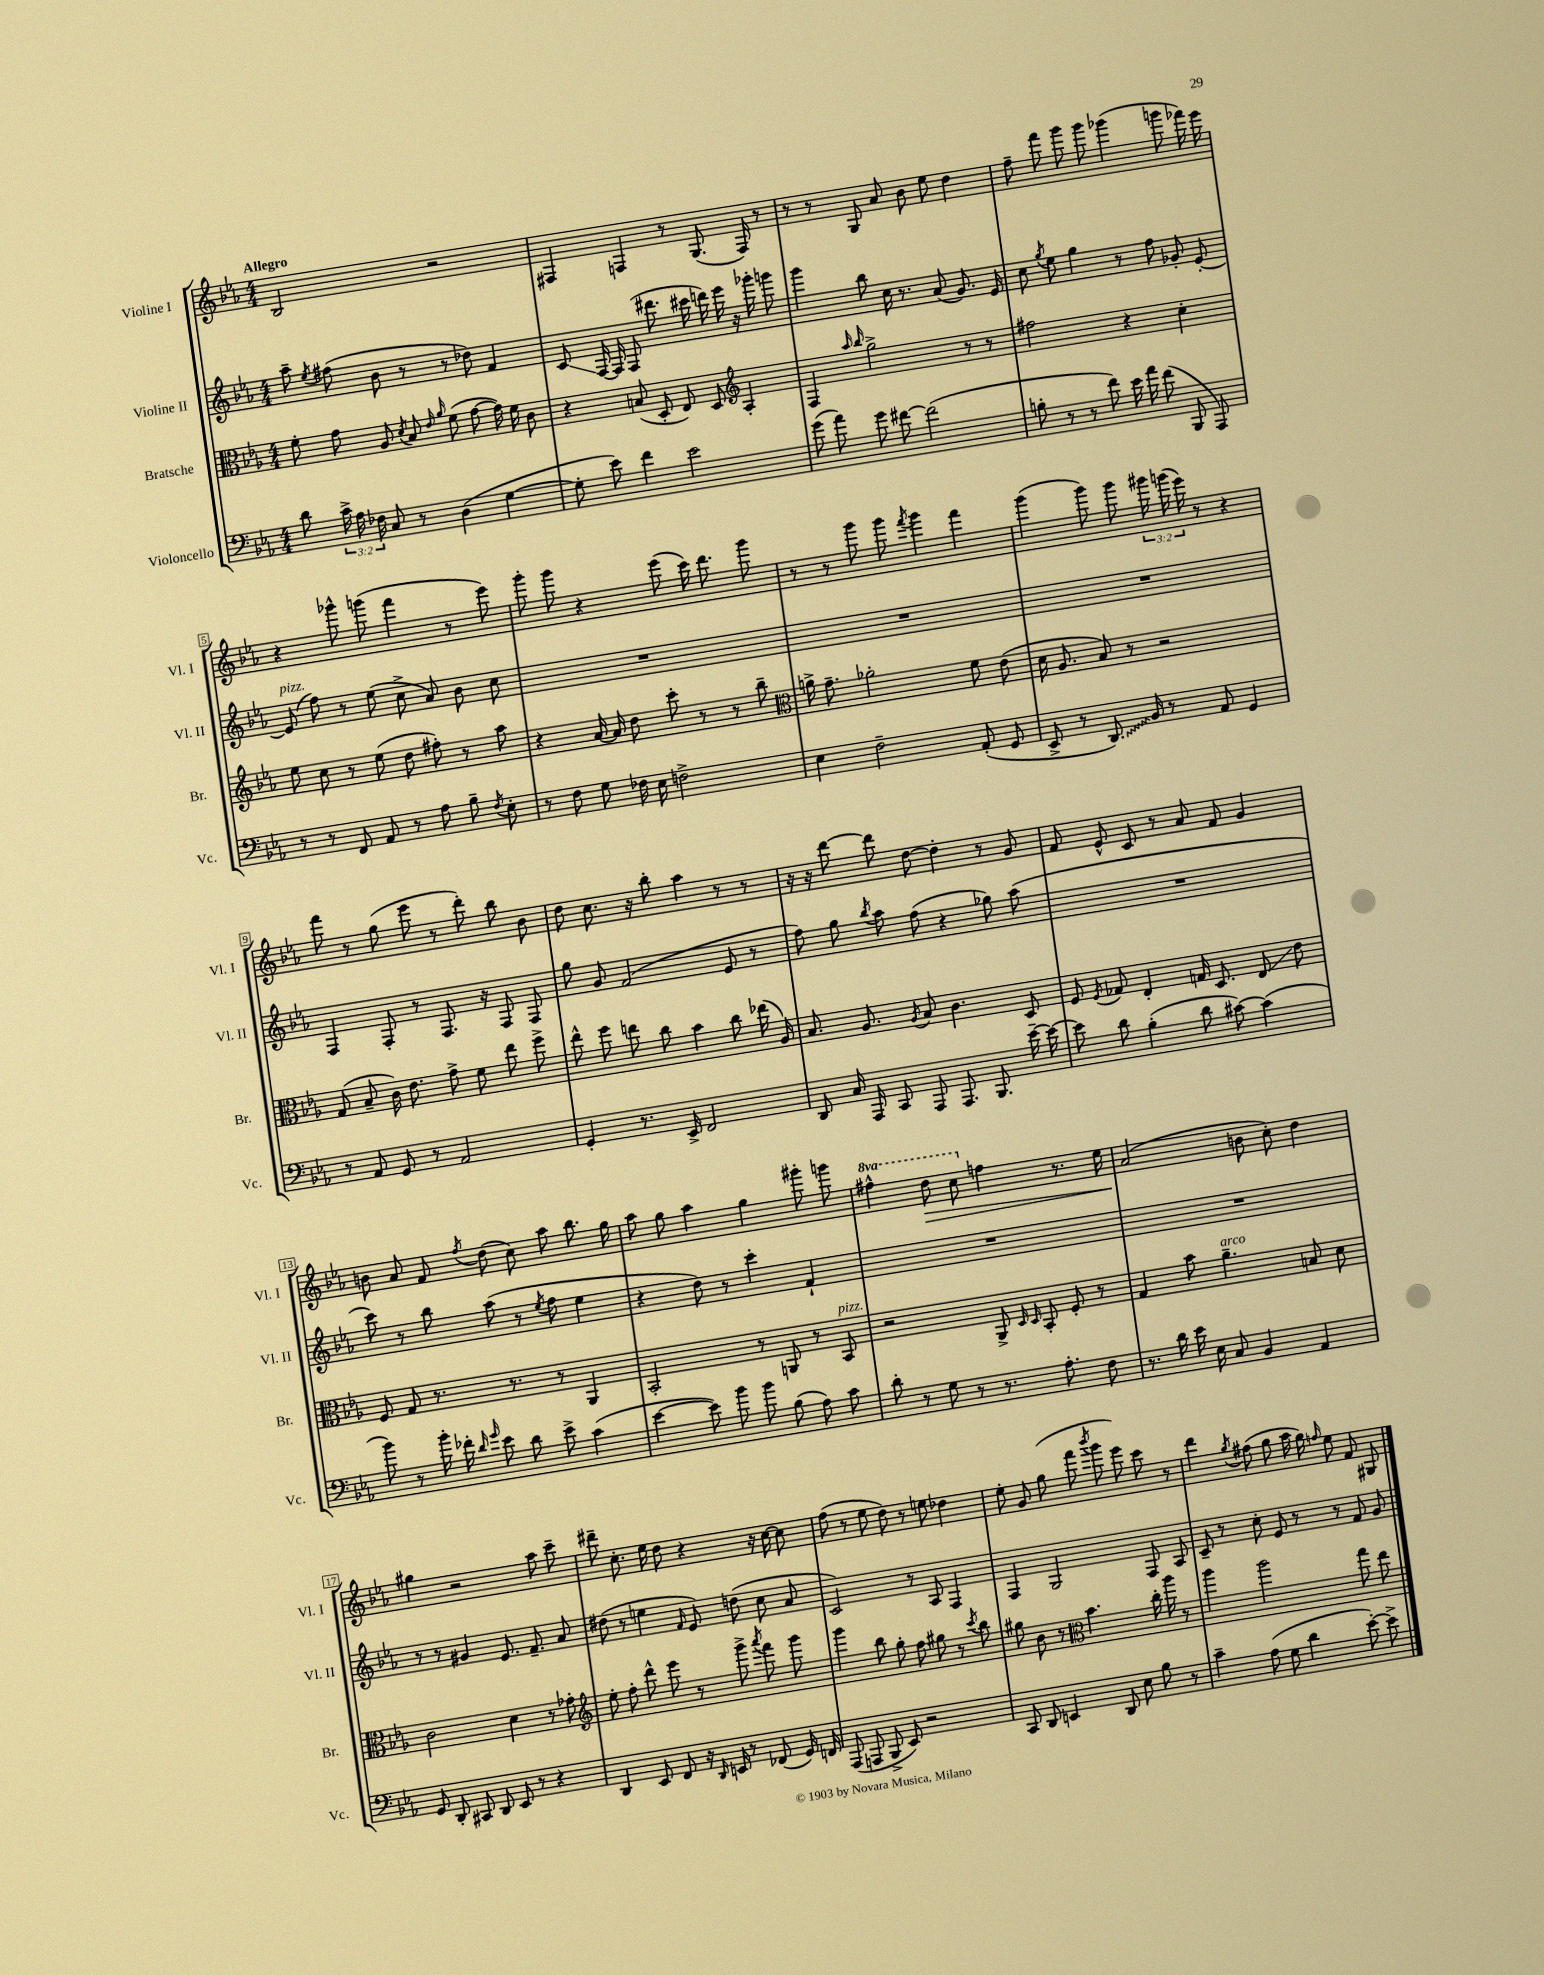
<<
\new StaffGroup <<
\new Staff = "s0" \with { instrumentName = "Violine I" shortInstrumentName = "Vl. I" } {
    \clef treble \key ees \major \numericTimeSignature \time 4/4 \override Staff.TupletNumber.text = #tuplet-number::calc-fraction-text \set Staff.ottavationMarkups = #ottavation-simple-ordinals \tempo "Allegro"
    \autoBeamOff bes2 r2 |
    fis4 f4 r8 g8.( f16) r8 |
    r8 r8 g8 aes'8 bes'8 ees''8 d''4 |
    f''8-- f'''8 g'''8 g'''8 ges'''4( g'''8 fes'''16) ees'''16 |
    r4 ges'''8-^ g'''8( f'''4 r8 ees'''8) |
    g'''8-. g'''8 r4 ees'''8( c'''16) d'''8. g'''8 |
    r8 r8 g'''8 g'''8 \acciaccatura { f'''8 } g'''4 f'''4 |
    g'''4( g'''8) g'''8 \tuplet 3/2 { gis'''16 g'''16( ees'''16) } r8 r4 |
    f'''8 r8 g''8( ees'''8 r8 d'''8-.) bes''8 bes'8 |
    d''8 c''8. r16 bes''8-. aes''4 r8 r8 |
    r16 r16 d'''8~ d'''8 d''8~ d''4-. r8 g'8 |
    f'8 ees'8-^ c'8 r8 aes'8 f'8 g'4 |
    b'8 aes'8 f'8 \acciaccatura { f''8 } d''8( c''8) aes''8 bes''8. g''16 |
    aes''8 g''8 aes''4 g''4 gis'''8-. g'''8 |
    \ottava #1 fis'''4-^ d'''8\> c'''8 \ottava #0 f''!4 r8. ees''16 |
    aes'2\!( b'8 c''8-.) d''4 |
    gis''4 r2 aes''8 c'''8-- |
    dis'''8-- c''8.-. ees''16 d''8 r4 r16 c''16~ c''8 |
    f''8( r8 ees''8 d''8) r8 e''8 des''4 |
    ees''8-. g'8 g''8( f'''8 \acciaccatura { bes'''8 } g'''8 ees'''8) c'''8 r8 |
    d'''4 \acciaccatura { g''8 } fis''8( g''8 aes''16 g''16) \grace { f''16 } ees''8 f'8 gis8 \bar "|." |
}
\new Staff = "s1" \with { instrumentName = "Violine II" shortInstrumentName = "Vl. II" } {
    \clef treble \key ees \major \numericTimeSignature \time 4/4
    \autoBeamOff aes''8-- \acciaccatura { ees''8 } fis''8( bes'8 r8 r8 des''8) f'4 |
    c'8\glissando f16~ f16 f8( dis'''8. cis'''16 d'''16) ees'''16 r16 ges'''16-. g'''8 |
    g'''4 bes''8 c''16 r8. aes'8( g'8.) ees'16 |
    c''8 \acciaccatura { g''8 } ees''8 g''4 r8 f''8 ges'8-. ees'8~-. |
    ees'8^\markup { \italic "pizz." }( f''8) r8 ees''8( c''8-> aes'8) bes'8 c''8 |
    R1 |
    R1 |
    R1 |
    f4 f8-. r8 f8. r16 f8 f8 |
    g''8 g'8 f'2( ees'8 r8 |
    f''8) g''8 \acciaccatura { bes''8 } aes''8 f''8( r4 ges''8) aes''8( |
    R1 |
    c'''8) r8 bes''8 aes''8( r8 \acciaccatura { ees''8 } f''8 ees''4 |
    r4 d''8) r8 c'''4-. f'4-! |
    R1 |
    R1 |
    r8 r8 gis'4 ees'8. f'8.-- aes'8 |
    dis''8( r8 e''4 \grace { f'16 } ees'8) d''8( c''8 aes'8 |
    c'2) r8 aes8 f4 |
    f4 g2 f8 aes8 |
    c'8-- r8 c''8-. ees'8 r8 r8 f'8 g'8 \bar "|." |
}
\new Staff = "s2" \with { instrumentName = "Bratsche" shortInstrumentName = "Br." } {
    \clef alto \key ees \major \numericTimeSignature \time 4/4
    \autoBeamOff f'8-. g'8 aes8 \acciaccatura { d'8 } bes8 \grace { ees'16 aes'16 } f'8( g'8~ g'16) f'16 c'8 |
    r4 b8( d8-. ees8) d8 \clef treble aes4-. |
    f4 \grace { aes''16 bes''16 } g''2-> r8 r8 |
    fis''2 r4 c''4-. |
    ees''8 c''8 r8 ees''8( d''8 fis''8-.) r8 aes''8 |
    r4 aes'16~ aes'16 d''8 c'''8-. r8 r8 bes''8-- |
    \clef alto a'16-> g'8.-- aes'2-. f'8 ees'8( |
    d'16 aes8. bes8) r8 r2 |
    g8( bes8-- c'16) ees'8. g'8-> f'8 ees''8 f''8-> |
    ees''8-^ f''8 e''8 c''8 bes'4 c''8 ees''16( aes16) |
    bes8. aes8. \acciaccatura { aes8 } bes8 c'4. d8 |
    f8 \acciaccatura { f8 } ges8 ees4-. g16 d8. ees8\glissando ees'8 |
    f8 g8 r8. r8. r8 aes,4 |
    bes,2-. r8 a,8 r8 bes,8^\markup { \italic "pizz." } |
    r2 aes,8-> \grace { d16 d16 } bes,8-. f8-. r8 |
    g4 bes'8 aes'4.--^\markup { \italic "arco" } b8 d'8 |
    c'2 d'4 r8 ges'8-. |
    \clef treble ees''8-. f''8-. d'''8-^ ees'''8 r8 g'''8-> \acciaccatura { aes'''8 } f'''8 g'''8 |
    g'''4 bes''8 g''8-. f''8 gis''8 r8 \acciaccatura { c'''8 } bes''8 |
    gis''8 bes'8 r8 \clef alto bes'4. c''16-. aes''16 r8 |
    aes''4 aes''2 g''8 ees''8 \bar "|." |
}
\new Staff = "s3" \with { instrumentName = "Violoncello" shortInstrumentName = "Vc." } {
    \clef bass \key ees \major \numericTimeSignature \time 4/4 \override Staff.TupletNumber.text = #tuplet-number::calc-fraction-text
    \autoBeamOff d'8 \tuplet 3/2 { c'16-> aes16 fes16 } c8 r8 d4( g4~ |
    g8-. ees'8) f'4 ees'2 |
    g'8( aes'8) g'8 fis'8~ fis'2( |
    b8-. r8 r8 f'8) ees'16 aes'16 f'8( bes,,8 aes,,8) |
    r8 r8 f,8 aes,8 r8 aes8 bes8-- \acciaccatura { f8 } ees8-. |
    r8 f8 g8 fes16 ees16 f2-> |
    ees4 f2-- aes,8-.( g,8 |
    ees,8-> r8 \once \override Glissando.style = #'zigzag d,8.\glissando) bes,16 r8 aes,8 g,4 |
    r8 aes,8 g,8 r8 aes,2 |
    g,4-. r8. ees,16-> f,2 |
    d,8 c16 aes,,16 c,8 aes,,8 aes,,8. bes,,8. ees'16~-- ees'16~ |
    ees'8 d'8 bes4-.( d'8 cis'8~) cis'4( |
    bes'8) r8 bes'16-. fes'16-. \grace { d'16 g'16 } ees'8 d'8 ees'8-> c'4( |
    ees'4~ ees'8) bes'8 bes'8 bes8( aes8) c'8 |
    d'8-. r8 g8 r8 r8. aes8.-. f8 |
    r8. d'16 ees'16 ees16 c8 bes,4 aes,4 |
    g,8 d,8-. cis,8 d,8 ees,8 r8 r4 |
    d,4 ees,8 f,8 r16 \grace { d,16 } e,16 r8 fes,8( g,16) f,16 |
    aes,,8( a,,8 bes,,8-> ees,8) r2 |
    c,8 d,8 e,4 d,8 ees8 bes8 r8 |
    c'4-- aes8( g8 d'4 ees'8~-.) ees'8-> \bar "|." |
}
>>
>>
\layout { \context { \Score \override BarNumber.stencil = #(make-stencil-boxer 0.1 0.3 ly:text-interface::print) } }
